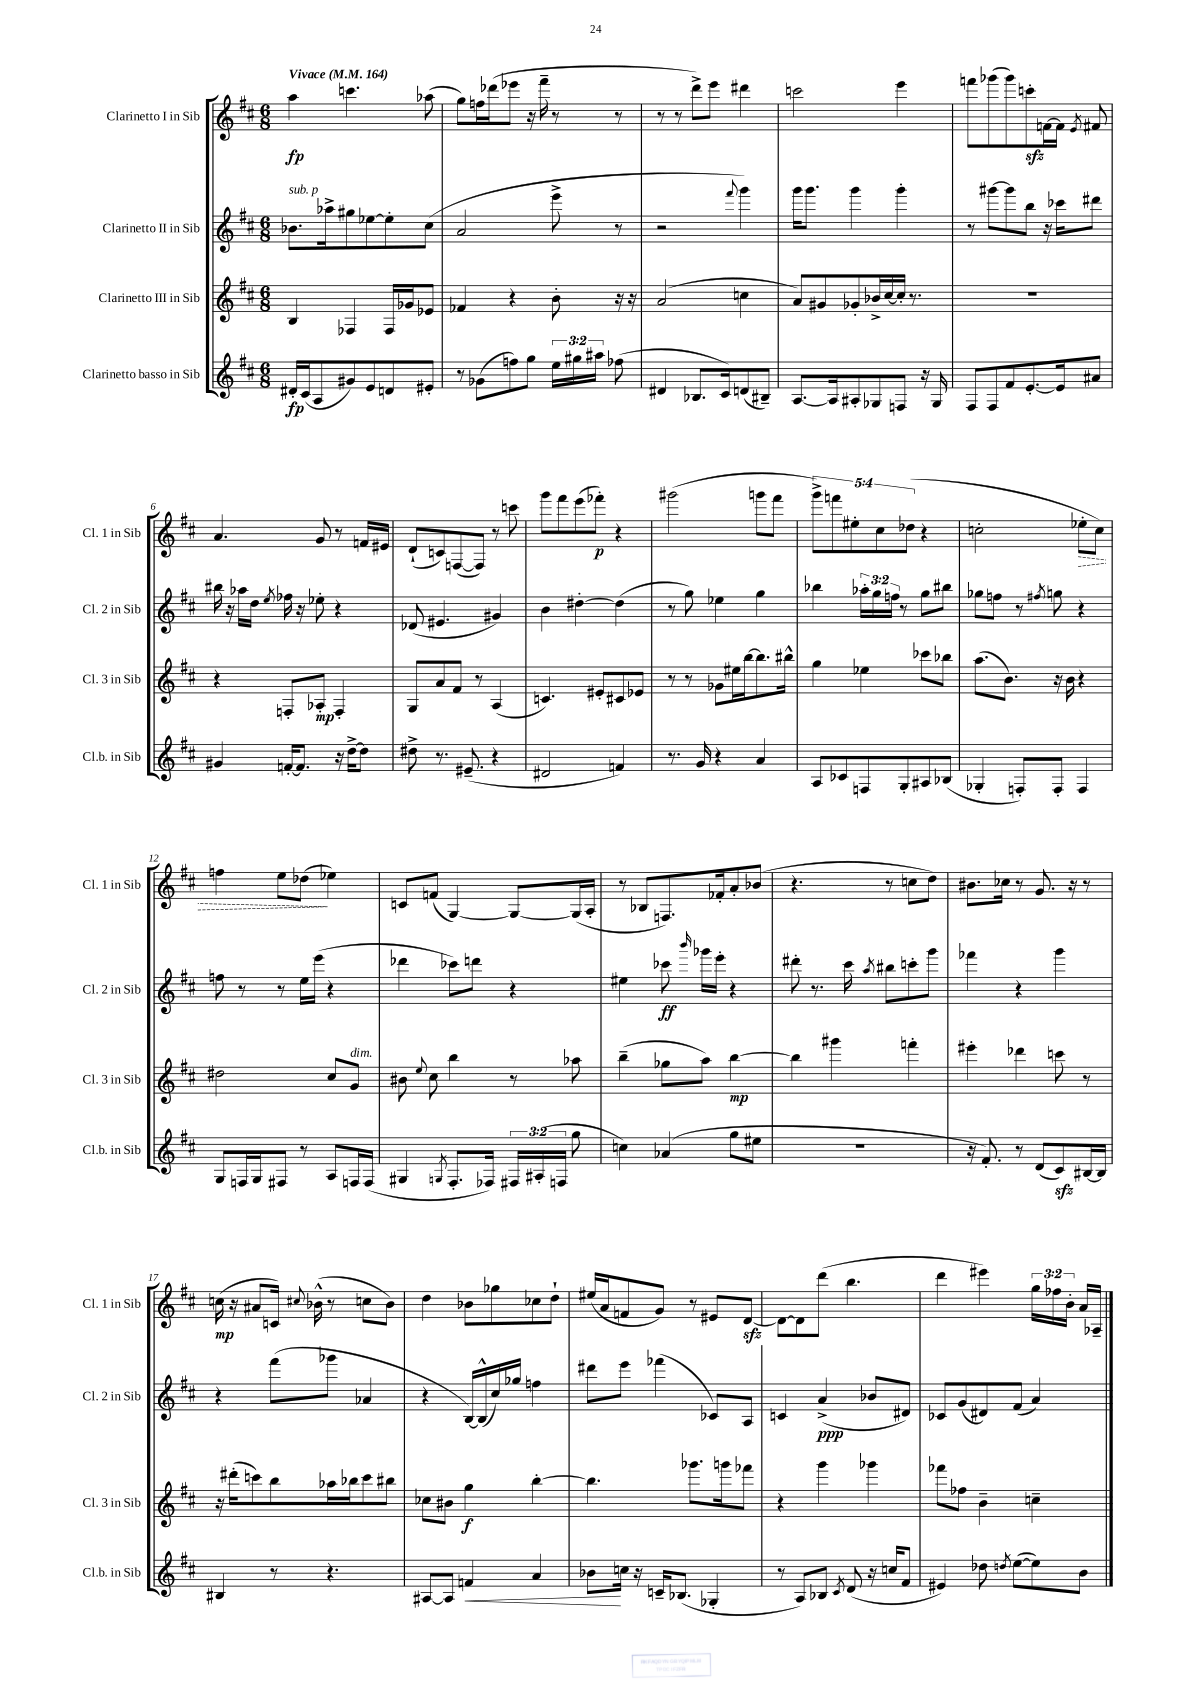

**kern	**kern	**kern	**kern
*staff4	*staff3	*staff2	*staff1
*clefG2	*clefG2	*clefG2	*clefG2
*k[f#c#]	*k[f#c#]	*k[f#c#]	*k[f#c#]
*M6/8	*M6/8	*M6/8	*M6/8
*MM164	*MM164	*MM164	*MM164
16d#'/LL	4B/	8.b-\L	4aa\
(16c#/J	.	.	.
8A/	.	.	.
.	.	16aa-^\k	.
8g#/)	4F-/	8gg#\	4.ccc\
8e/	.	[8ee-\	.
8d/	16F-/LL	8ee-'\]	.
.	16g-/J	.	.
8e#'/J	8e-/J	(8cc#\J	(8aa-\
=	=	=	=
8r	4f-/	2a/	8gg\L)
(8g-\L	.	.	16ff\L
.	.	.	(16ddd-\J
8ff\)	4r	.	8eee-\J
8gg\J	.	.	16r
.	.	.	16fff#~\
24ee\LL	8b'\	8eee^\	8r
24gg#\	.	.	.
24aa#\JJ	.	.	.
(8ff-\	16r	8r	8r
.	16r	.	.
=	=	=	=
4d#/	(2a/	2r	8r
.	.	.	8r
8.B-/L	.	.	8ddd^\L)
.	.	.	8eee\J
16c#/k)	.	.	.
.	.	8qqfff#/	.
(8d/	4cc\	4ggg\)	4ddd#\
8B#~/J)	.	.	.
=	=	=	=
[8.A/L	8a/L)	16ggg\LK	2ccc\
.	.	8.ggg\J	.
.	8g#/	.	.
16A/]k	.	.	.
8A#'/	8g-'/	4ggg\	.
8G-/	16b-^/L	.	.
.	[16cc#/	.	.
8F/J	16cc#'/]JJ	4ggg'\	4eee\
.	8.r	.	.
16r	.	.	.
16G-/	.	.	.
=	=	=	=
8F#/L	2.r	8r	8fff\L
8F#/	.	[8ggg#\L	(8ggg-\
8f#/	.	8ggg#\]	8ggg-\)
[8.e'/	.	8bb\J	8ccc'\
.	.	16r	[16f\L
16e/]k	.	16ccc-\LK	16f\]JJ
.	.	.	8qe/
8a#/J	.	8ddd#\J	8f#/
=	=	=	=
4g#/	4r	16bb#\	4.a/
.	.	16r	.
.	.	16aa-\LL	.
.	.	16dd\JJ	.
.	.	8qee/	.
[16f'/LK	8F'/L	16ff-\	.
8.f/]J	.	16r	.
.	8A-'/J	8ee-'\	8g/
16r	4F'/	4r	8r
[16dd^\LK	.	.	.
8dd\]J	.	.	16f/LL
.	.	.	16e#/JJ
=	=	=	=
8dd#^\	8G/L	(8d-/	(8d`/L
8.r	8a/	4.e#/	8c/)
.	8f#/J	.	([8F/
(8.e#~/	.	.	.
.	8r	.	8F/]J)
4r	(4A/	4g#/)	8r
.	.	.	8ccc\
=	=	=	=
2d#/	4.c/)	4b\	8ggg\L
.	.	.	8fff#\
.	.	[4dd#'\	(8eee\
.	8e#'/L	.	8fff-'\J)
4f/)	8c#/	(4dd#\]	4r
.	8e-/J	.	.
=	=	=	=
8.r	8r	8r	(2ggg#\
.	8r	8gg\)	.
16g/	.	.	.
4r	8g-\L	4ee-\	.
.	16ee#\L	.	.
.	[16bb\J	.	.
4a/	8.bb\]	4gg\	8ggg\L
.	.	.	8fff#\J
.	16bb#^^\Jk	.	.
=	=	=	=
8A/L	4gg\	4bb-\	10ggg^\L)
.	.	.	10fff\
8c-/	.	.	.
.	.	.	10ee#'\
8F/	4ee-\	24aa-'\LL	.
.	.	24gg\	.
.	.	.	10cc#\
.	.	24ff\JJ	.
8G'/	.	8r	.
.	.	.	(10dd-\J
8A#/	8ccc-\L	8gg\L	4r
(8B-/J	8bb-\J	8bb#\J	.
=	=	=	=
4G-'/	(8.aa\L	8gg-\L	2cc'\
.	.	8ff\J	.
.	8.b\J)	.	.
8F'/L)	.	8r	.
.	.	8qff#/	.
8F'/J	16r	8gg\	.
.	16b\	.	.
4F/	4r	4r	8ee-'\L
.	.	.	8cc\J)
=	=	=	=
8G/L	2dd#\	8ff\	4ff\
16F/L	.	8r	.
16G/J	.	.	.
8F#/J	.	8r	8ee\L
8r	.	16ee\LL	(8dd-\J
.	.	(16eee\JJ	.
8A/L	8cc#/L	4r	4ee-\)
16F/L	8g/J	.	.
(16F/JJ	.	.	.
=	=	=	=
4G#/	8b#\	4ddd-\	8c/L
.	8qqee/	.	.
.	8cc#\	.	(8f/J
8qG/	.	.	.
8.F#'/L	4bb\	8ccc-\L)	[4G/)
.	.	8ddd\J	.
16F-/Jk)	.	.	.
24F#/LL	8r	4r	8G/_L
(24A#'/	.	.	.
24F/JJ	.	.	.
8gg\	8aa-\	.	(16G/]L
.	.	.	16A'/JJ
=	=	=	=
4cc\)	(4bb~\	4ee#\	8r
.	.	.	8B-/L
(4a-/	8gg-\L	8ccc-\	8.F/)
.	.	16qqbbb/	.
.	8aa\J)	16ggg-\LL	.
.	.	16eee'\JJ	16f-'/k
8gg\L	[4bb\	4r	8a'/
8ee#\J	.	.	(8b-/J
=	=	=	=
2.r	4bb\]	8ddd#'\	4.r
.	.	8.r	.
.	4ggg#\	.	.
.	.	16ccc#\	.
.	.	8qaa/	.
.	.	8bb#\L	8r
.	4fff'\	8ccc'\	8cc\L
.	.	8ggg\J	8dd\J)
=	=	=	=
16r	4eee#'\	4fff-\	8.b#\L
8.f#'/)	.	.	.
.	.	.	16cc-\Jk
8r	4ddd-\	4r	8r
(8d/L	.	.	8.g/
8c#/)	8ccc\	4ggg\	.
.	.	.	16r
[16B#/L	8r	.	8r
16B#/]JJ	.	.	.
=	=	=	=
4B#/	16r	4r	(16cc\
.	(16ddd#'\LK	.	16r
.	8ccc\)	.	8a#/L
8r	8bb\	(8fff#\L	16c/Jk)
.	.	.	8qqcc#/
.	.	.	(16b-^^\
4.r	16aa-\L	8ggg-\J	8r
.	16bb-\J	.	.
.	8ccc\	4a-/	8cc\L
.	8bb#\J	.	8b-\J)
=	=	=	=
[8A#/L	8cc-\L	4r	4dd\
8A#/]J	8b#\J	.	.
4f/	4gg\	[16B/LL)	8b-\L
.	.	(16B^^/]	.
.	.	16cc#/)	8gg-\
.	.	16gg-/JJ	.
4a/	[4bb'\	4ff\	8cc-\
.	.	.	8dd`\J
=	=	=	=
8b-\L	4.bb\]	8ddd#\L	(16ee#/LL
.	.	.	16a/J
16cc\Jk	.	8eee\J	8f/
16r	.	.	.
16c~/LK	.	(4fff-\	8g/J)
(8.B-/J	.	.	.
.	8.ggg-\L	.	8r
4G-'/	.	8c-/L)	8e#/L
.	16ggg\k	.	.
.	8fff-\J	8A/J	[8d/J
=	=	=	=
8r	4r	4c/	8d\_L
8A/L)	.	.	8d\]
8B-/J	4ggg\	(4a^/	(8ddd\J
8qc#/	.	.	.
(8d/	.	.	4.bb\
16r	4ggg-\	8b-/L	.
16cc/LK	.	.	.
8f#/J	.	8d#/J)	.
=	=	=	=
4e#/)	8fff-\L	8c-/L	4ddd\
.	8ff-\J	(8g/	.
8dd-\	4b~\	8d#/)	4eee#\)
8qdd/	.	.	.
([8ee\L	.	(8f#/J	.
8ee\])	4cc~\	4a/)	24gg\LL
.	.	.	24ff-\
.	.	.	24b'\JJ
8b\J	.	.	16a/LL
.	.	.	16A-~/JJ
==	==	==	==
*-	*-	*-	*-
